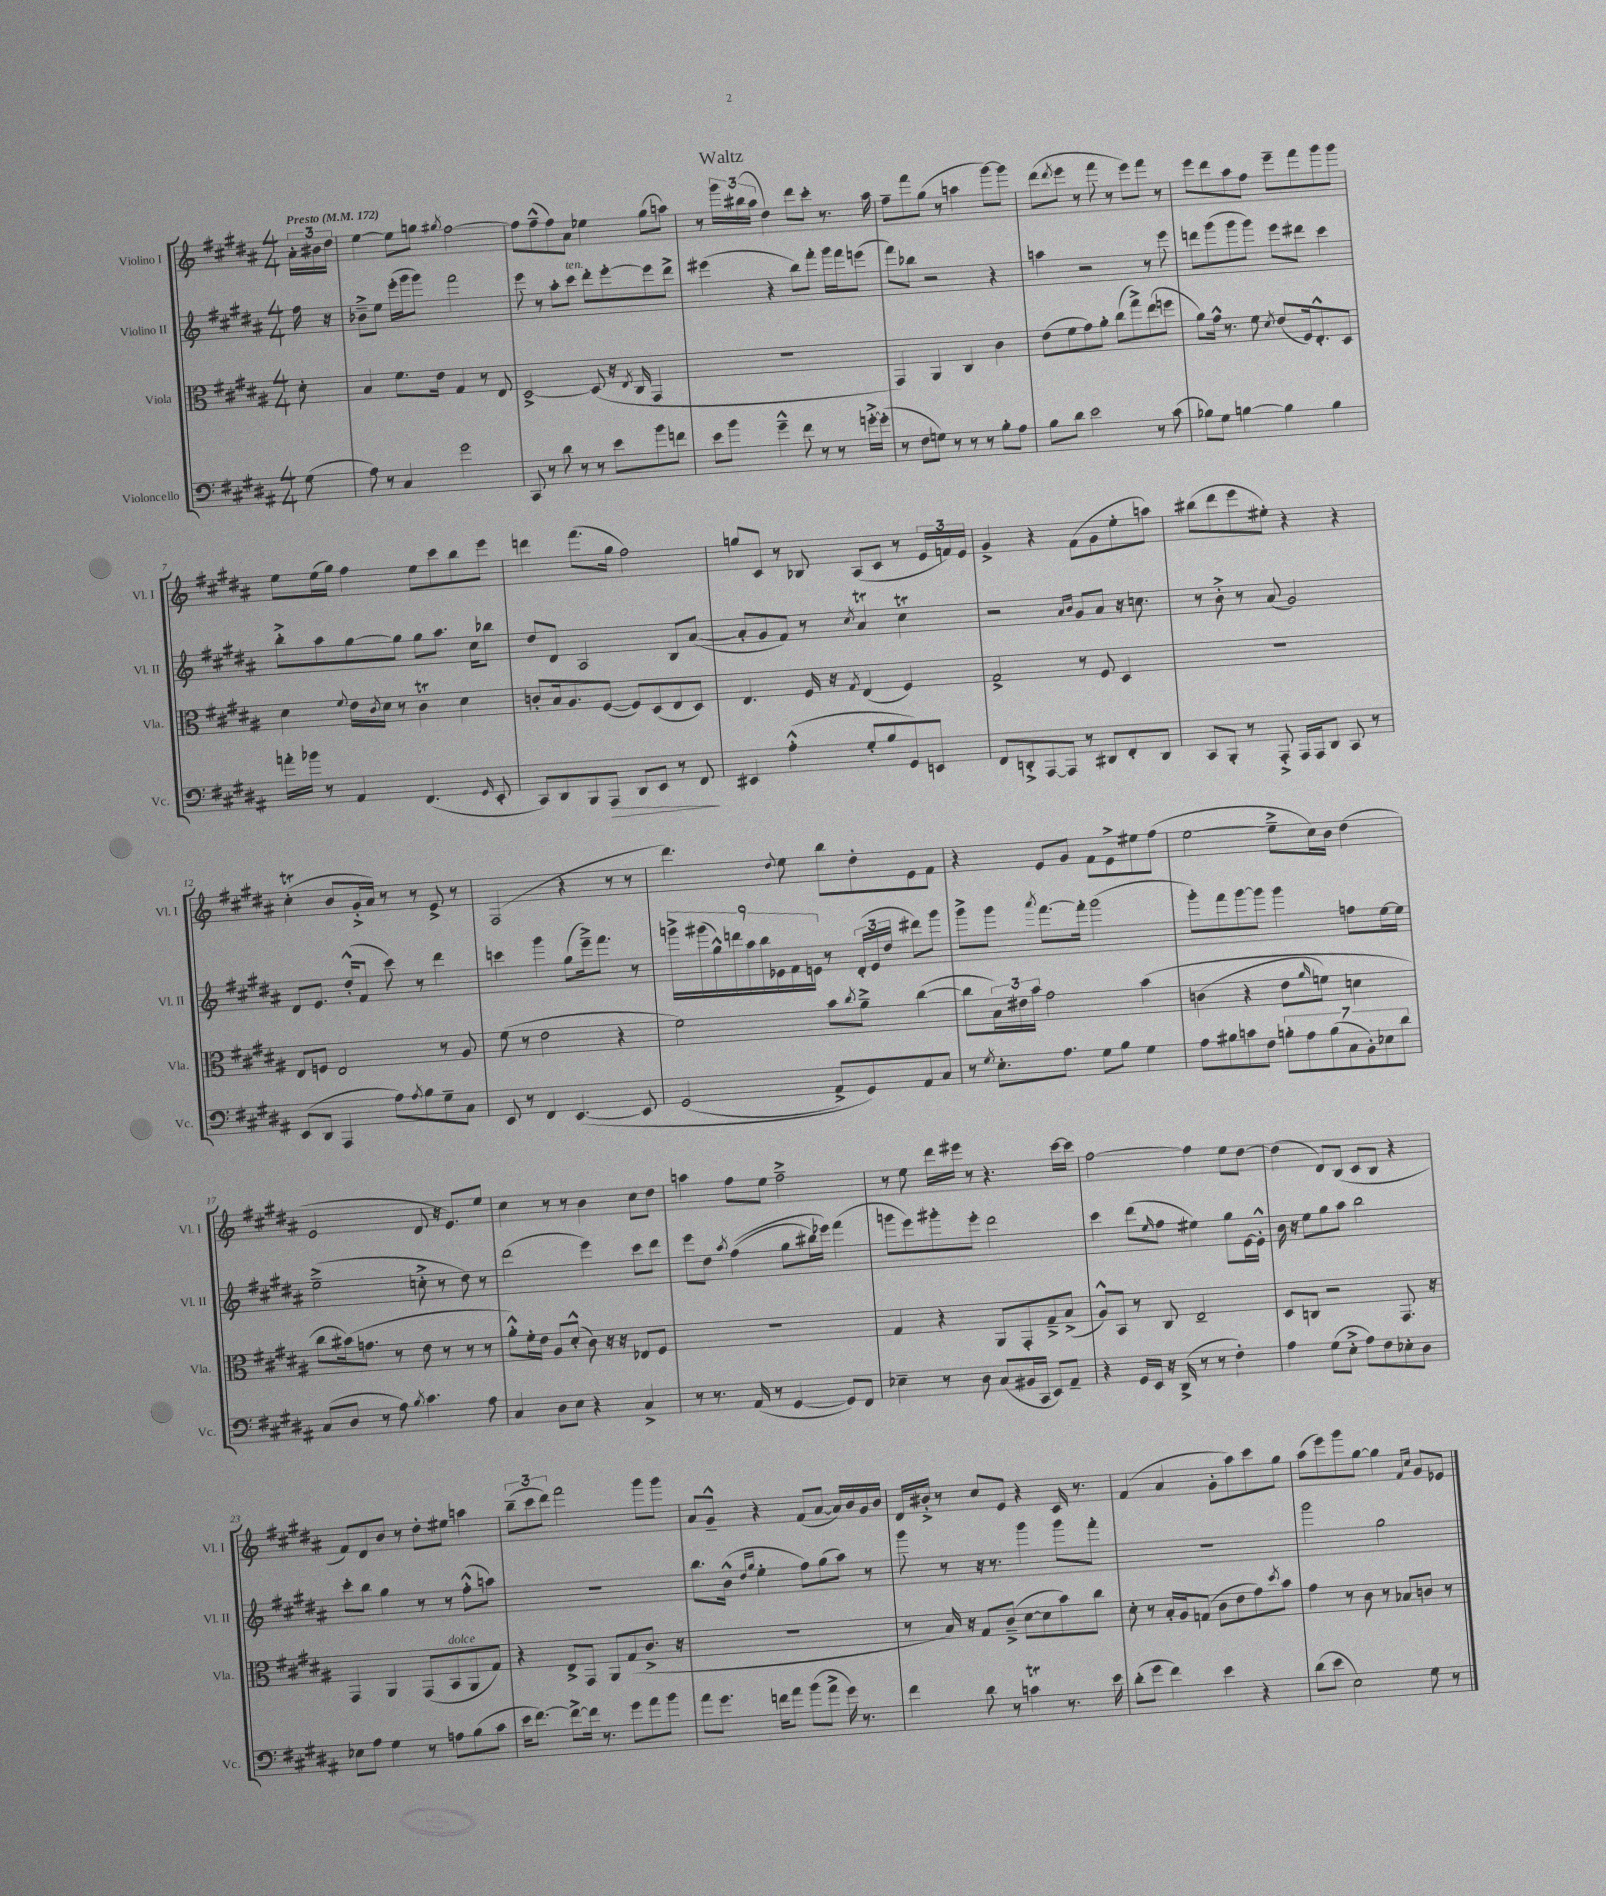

**kern	**kern	**kern	**kern
*staff4	*staff3	*staff2	*staff1
*clefF4	*clefC3	*clefG2	*clefG2
*k[f#c#g#d#a#]	*k[f#c#g#d#a#]	*k[f#c#g#d#a#]	*k[f#c#g#d#a#]
*M4/4	*M4/4	*M4/4	*M4/4
*MM172	*MM172	*MM172	*MM172
(8G#	8d#'	16ff#	24a#'
.	.	.	24b#
.	.	16r	.
.	.	.	24dd#
=	=	=	=
8A#)	4B	8b-~^	[4ee
8r	.	8ee	.
4C#	8.f#	(16eee'	8ee]
.	.	16ggg#	.
.	.	8ggg#)	8gg
.	16e	.	.
.	.	.	8qgg#
2g#	4G#	2fff#	[2ff#
.	8r	.	.
.	8E	.	.
=	=	=	=
8CC#	[2D#^	8eee	8ff#]
8r	.	8r	(8ff#~^^
8d#	.	8aa#'	8ff#)
8r	.	8ccc#	8a#
8r	(8D#]	8ddd#'	4ee-
8e	16r	[8eee'	.
.	8qE	.	.
.	16C#	.	.
8b	4GG#	8eee]	(8gg#
8f	.	8ddd#^	8aa)
=	=	=	=
8e	1r	(4eee#	8r
8b	.	.	24ggg#
.	.	.	(24bb#
.	.	.	24aa#
4g#~^^	.	4r	4dd#)
8f#	.	8bb)	8ddd#
8r	.	8fff#'	8ccc#'
8r	.	16ggg#	8.r
.	.	16fff#	.
[16g'^	.	(8eee	.
(16g']	.	.	16aa#
=	=	=	=
8r	4GG#)	8fff#)	8ff#~
8F#	.	8bb-	8fff#
8G)	4AA#	2r	(8gg#
8r	.	.	8r
8r	4C#	.	4aa
8r	.	.	.
8B'	4c#	4r	[8ggg#)
8A#	.	.	8ggg#]
=	=	=	=
8B	(8e	4aa	(8ddd#
.	.	.	8qddd#
8d#	8f#	.	8eee
2e	8g#)	2r	8r
.	8a#'	.	8fff#
.	(8cc#	.	8r
.	8gg#^)	.	8eee)
8r	(8ee	8r	8fff#
(8c#	8ff	8eee	8r
=	=	=	=
8B-)	8a#)	8ddd	8eee
8G#	16g#^^	(8ggg#	8ddd#
.	8.r	.	.
[4B	.	8ggg#	8aa#
.	8f#	8ggg#)	8ff#
.	8qd#	.	.
4B]	(8e	8eee	8eee~
.	16F#)	8ddd#	8fff#
.	8.E'^^	.	.
4B	.	4ccc#	8ggg#
.	8D#	.	8ggg#
=	=	=	=
16a'	4d#	8bb'^	8ee
16b-	.	.	.
8r	.	8aa#	(16ee
.	.	.	16gg#)
.	8qqf#	.	.
4AA#	16e	[8gg#	4ff#
.	8qc#	.	.
.	16d#	.	.
.	8r	8gg#]	.
(4.FF#	4c#	8gg#	8ee
.	.	8.aa#	8ccc#
.	4d#	.	8bb
.	.	16cc#	.
16qqGG#	.	.	.
8EE'	.	8bb-	8eee
=	=	=	=
8CC#)	8c'	8dd#	4ddd
8DD#	16B	8d#	.
.	8.A#	.	.
8BBB	.	2A#	(8.fff#
8AAA#	([8F#	.	.
.	.	.	16gg#
8DD#	8F#])	.	2ff#)
8EE	(8D#	.	.
8r	8E	8B	.
8FF#	8D#)	([8a#	.
=	=	=	=
4EE#	4.E	8a#']	8gg
.	.	8g#	8c#
(4A#'^^	.	8f#)	8r
.	16F#	8r	8B-
.	16r	.	.
.	8qG#	8qcc#	.
8G#'	(4E	4a#	(8A#
8B	.	.	8c#
8GG#)	4F#)	4cc#	8r
8EE	.	.	24e
.	.	.	24f)
.	.	.	24e
=	=	=	=
8FF#	2G#^	2r	4g#^
8DD'^	.	.	.
[8AAA#	.	.	4r
8AAA#]	.	.	.
.	.	16qqa#	.
.	.	16qqb	.
8r	8r	8g#	(8f#
8DD#	8F#	8a#	8g#
8FF#'	4D#	16r	8ee'
.	.	8.cc	.
8DD#	.	.	8aa)
=	=	=	=
8CC#	1r	8r	(8bb#
8BBB'	.	8b'^	8ddd#
8r	.	8r	8eee
8AAA#'^	.	(8a#	8ee#')
16AAA#	.	2g#)	4r
16AAA#	.	.	.
8DD#	.	.	.
8CC#	.	.	4r
8r	.	.	.
=	=	=	=
(8EE	8E	8d#	(4cc#'
8DD#	8F	8.e	.
4AAA#	2E	.	8b
.	.	(16dd#'^^	.
.	.	8f#	16g#'^
.	.	.	16a#)
8A#)	.	8ccc#)	8r
8qA#	.	.	.
8B	.	8r	8r
8G#~	8r	4ddd#	8e^
8C#	8A#	.	8r
=	=	=	=
8EE	(8f#	4ccc	(2F#
8r	8r	.	.
4FF#	2e	4ggg#	.
&([4.EE	.	(8gg#	4r
.	.	16eee~^)	.
.	.	8.fff#	.
.	4r	.	8r
8EE]	.	8r	8r
=	=	=	=
(2GG#	2f#)	18ggg^	4.ddd#)
.	.	(18ggg#	.
.	.	18gg#^^)	.
.	.	18ddd	.
.	.	18aa#	.
.	.	18bb	.
.	.	18e-	.
.	.	.	8qqdd#
.	.	.	8ee
.	.	18f#	.
.	.	18e	.
8AA#^)	8b	8r	8bb
.	8qcc#	.	.
8GG#&)	8a#~^	(24d#'	8dd#'
.	.	24e	.
.	.	24dd#	.
8AA#	([4cc#	8ddd#)	8e
8C#	.	8ggg#	8f#
=	=	=	=
8r	8cc#]	8ggg#^	4r
8qG#	.	.	.
8.E'	24B)	8ggg#	.
.	24e#	.	.
.	24b	.	.
.	.	8qaaa#	.
.	2g#	[8.fff#	8e
8.A#	.	.	.
.	.	.	8g#
.	.	16fff#']	.
8G#	.	(2ggg#	8f#
8B	.	.	8e^
4G#	&(4b	.	8ee#
.	.	.	(8ff#
=	=	=	=
8A#	(4c	8ggg#')	[2ee
8B#	.	8fff#	.
8c	4r	[8ggg#	.
8F#	.	8ggg#]	.
14B'	8e	4ggg#	8ee~^]
14A#	.	.	.
.	16qqa#	.	.
.	8f)	.	16cc#)
(14B	.	.	.
.	.	.	16b
14C#	.	.	.
.	4d	8ff	(4dd#
14BB')	.	.	.
14E-	.	.	.
.	.	[16ee	.
14d#	.	.	.
.	.	16ee]	.
=	=	=	=
(8C#	8cc#	(2ee~^	2e
8D#	(16b#&)	.	.
.	8.g	.	.
8r	.	.	.
8A#)	8r	.	.
8qB	.	.	.
4.c#	8e	8cc'^	8d#
.	8r	8r	16r
.	.	.	8.e)
.	8r	8dd#)	.
8A#	8r	8r	8ee
=	=	=	=
4C#	8a#'^^)	(2ddd#	4cc#
.	16f#'	.	.
.	16e	.	.
8D#	8A#	.	8r
8E	(8d#'^^	.	8r
4r	8c#)	4eee)	4b
.	16r	.	.
.	16r	.	.
4C#^	8E-	8ccc#	8cc#
.	8F#	8ddd#	8dd#
=	=	=	=
8r	1r	8eee	4aa
8.r	.	8dd#	.
.	.	8qaa#	.
.	.	&((4ff#	8ff#
(16AA#	.	.	.
8r	.	.	8ee
[4GG#	.	8gg#	2ff#~^
.	.	16bb#)	.
.	.	16eee-&)	.
8GG#])	.	(4fff#	.
8FF#	.	.	.
=	=	=	=
4E-~	4G#	8ggg	8r
.	.	8eee)	8ee
8r	4r	8ggg#'	16ddd#
.	.	.	16eee#
8D#	.	8eee'	8r
(8C#	8AA#	2ddd#	4.r
16BB#	8GG#'	.	.
16CC#	.	.	.
8EE)	8G#~^	.	.
8AA#~	(8B^	.	[16ccc#
.	.	.	16ccc#]
=	=	=	=
4r	8A#^^)	4ccc#	[2ff#
.	8BB	.	.
16GG#	8r	(8ddd#	.
16EE	.	.	.
.	.	16qqee	.
16r	8C#	8ff#	.
(16DD#^	.	.	.
8r	2E~	4ee#)	4ff#]
8r	.	.	.
4F#')	.	8gg#	8ee
.	.	[16e	[8dd#
.	.	16e'^^]	.
=	=	=	=
4A#	8D#	16b	(4dd#]
.	.	16r	.
.	8C	8ee	.
(8G#	2r	8gg#	8d#)
8E'^	.	8aa#	(8B
8A#)	.	2bb	8c#
8F#	.	.	8B
8E-'	8.GG#	.	4r
8D#	.	.	.
.	16r	.	.
=	=	=	=
8E-	4GG#	8ccc#'	8f#)
8A#	.	8bb	8d#
4G#	4AA#	4gg#	8b
.	.	.	8r
8r	(8GG#	8r	8dd#'
8A	8BB	8r	8ee#
(8B	8AA#	(8ff#'^^	4aa
8c#	8G#)	8aa)	.
=	=	=	=
16e	4r	1r	(12bb~
[8.f#)	.	.	.
.	.	.	12ccc#
.	.	.	12ddd#)
8f#^_	8E^	.	2fff#
16f#]	8GG#	.	.
8.r	.	.	.
.	8AA#	.	.
8g#	(8G#	.	.
8a#	8.c#^	.	8ggg#
8b	.	.	8ggg#
.	16r	.	.
=	=	=	=
8a#	1r	8.bb	8a#
8.g#	.	.	8g#~^^
.	.	(16b^^	.
.	.	16qqdd#	.
.	.	16qqgg#	.
.	.	4ee'	4r
16f	.	.	.
8a#	.	.	.
(8b	.	8ff#)	(8f#
8a#^	.	(8gg#	[8a#
16g#)	.	8aa#)	16a#])
8.r	.	.	16b
.	.	8r	16g#
.	.	.	16b
=	=	=	=
4f#	8r	8ggg#	16d#
.	.	.	16b#'^
.	16B)	8r	8r
.	16r	.	.
8d#	8G#	16r	8cc#
.	.	8.r	.
8r	(8c#~^	.	8e
4c	[8d#	4ggg#	4r
.	8d#]	.	.
8.r	8b)	8ggg#	16c#
.	.	.	8.r
.	8cc#	8fff#'	.
16e	.	.	.
=	=	=	=
(8d#'	8d#'	1r	(4f#
8g#	8r	.	.
4f#)	16B'	.	4a#
.	16A#	.	.
.	(8G	.	.
4e	8c#	.	8g#'
.	8e	.	8aa#)
4r	8g#)	.	8ccc#
.	8qdd#	.	.
.	8b	.	8gg#
=	=	=	=
(8d#	4g#	2ggg#	(8aa#
8e	.	.	8eee)
2E)	8r	.	8ggg#
.	8c#	.	[8gg#
.	8r	2gg#	4gg#]
.	8B-	.	.
.	.	.	16qqf#
.	.	.	16qqcc#
8G#	8c	.	8g#
8r	8r	.	8e-
==	==	==	==
*-	*-	*-	*-
